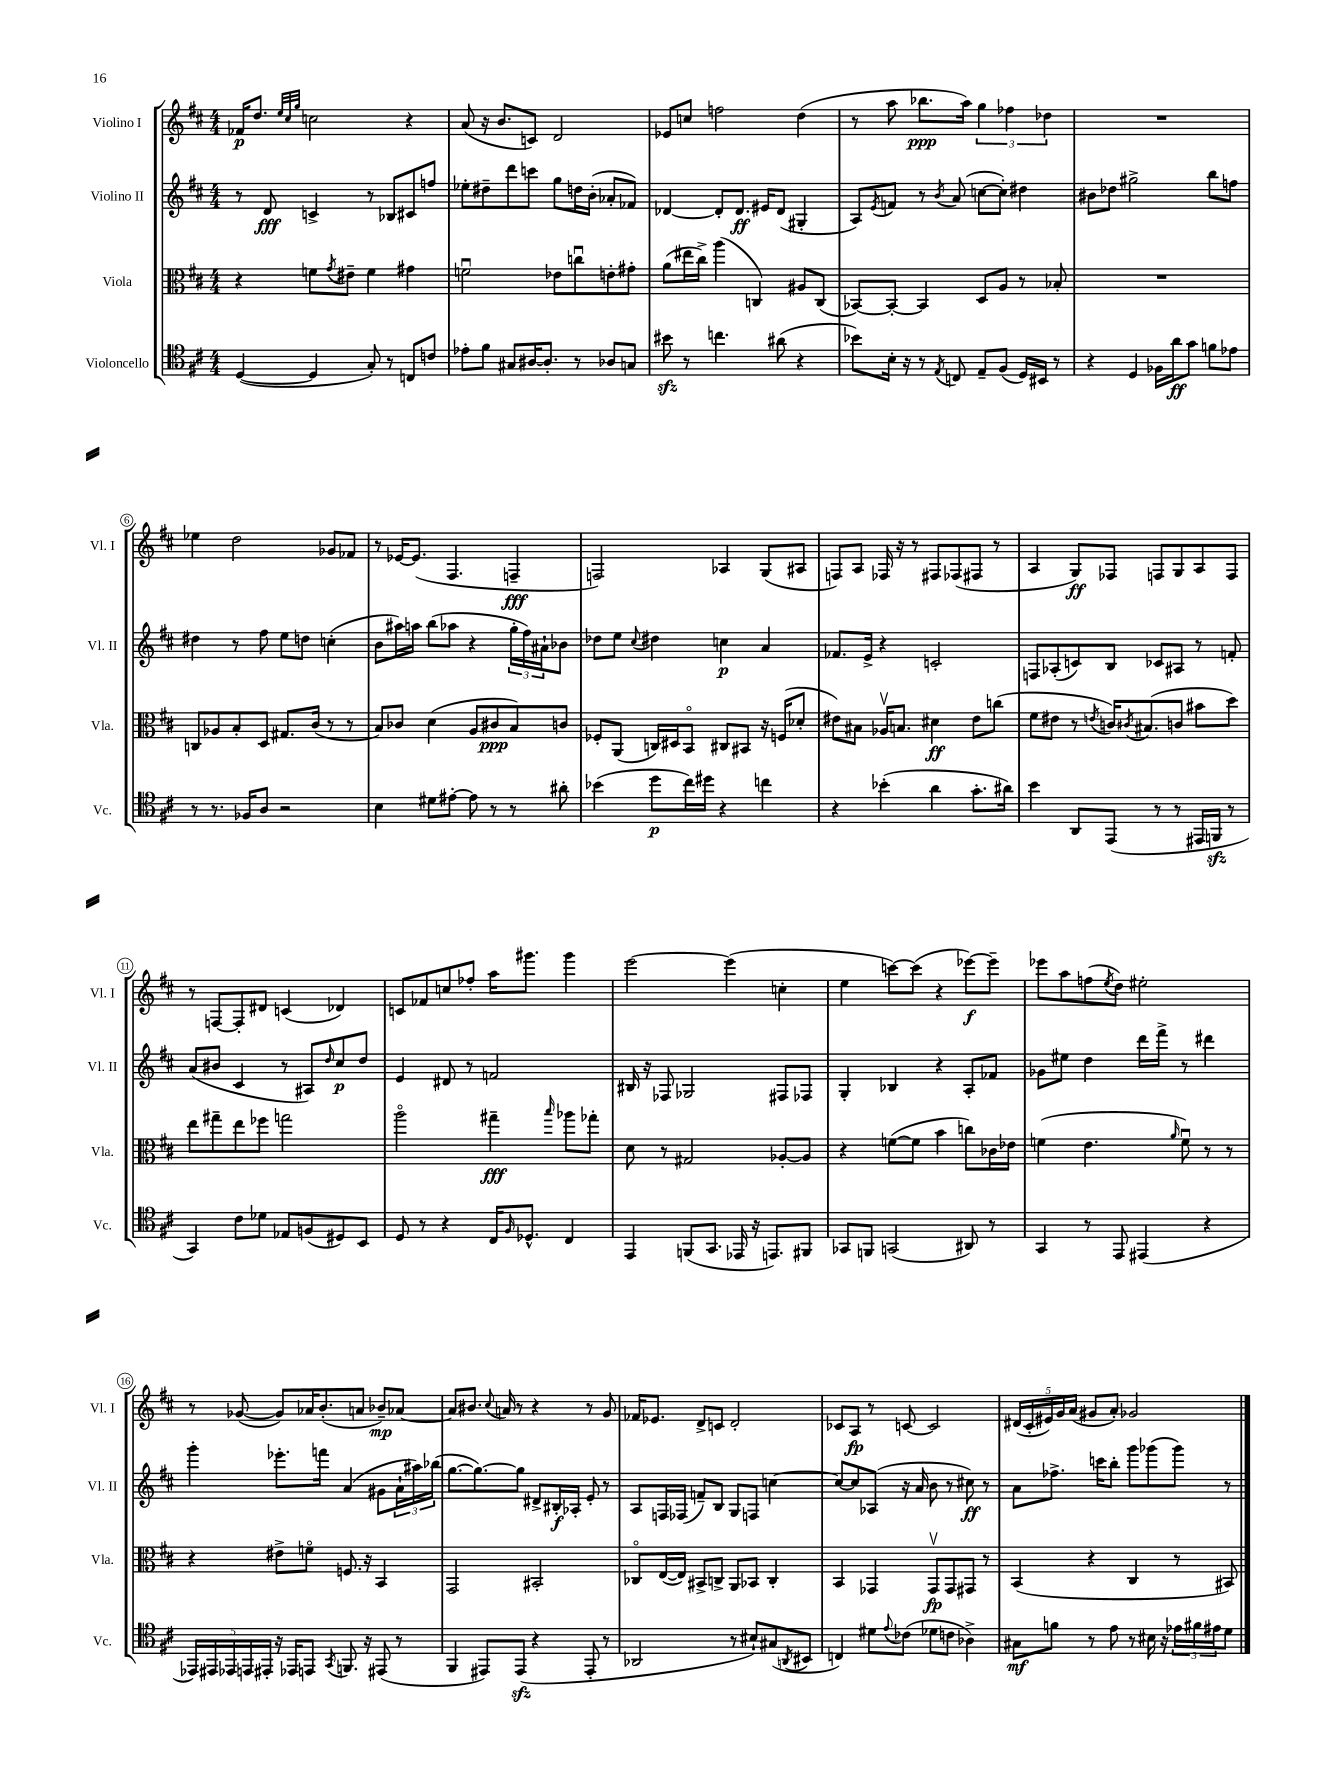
<<
\new StaffGroup <<
\new Staff = "s0" \with { instrumentName = "Violino I" shortInstrumentName = "Vl. I" } {
    \clef treble \key d \major \numericTimeSignature \time 4/4
    fes'16\p d''8. \grace { e''32 cis''32 g''32 } c''2 r4 |
    a'8( r16 b'8. c'8) d'2 |
    ees'8 c''8 f''2 d''4( |
    r8 a''8 bes''8.\ppp a''16) \tuplet 3/2 { g''4 fes''4 des''4 } |
    R1 |
    ees''4 d''2 ges'8 fes'8 |
    r8 ees'16~ ees'8.( fis4. f4--\fff |
    f2) aes4 g8( ais8 |
    f8) a8 fes16 r16 r8 fis8 fes8( fis8 r8 |
    a4 g8\ff) fes8 f8 g8 a8 f8 |
    r8 f8~ f8-. dis'8 c'4( des'4) |
    c'8 fes'8 c''8 fes''8-. a''16 gis'''8. gis'''4 |
    e'''2~ e'''4( c''4-. |
    e''4 c'''8~) c'''8( r4 ees'''8~\f) ees'''8-- |
    ees'''8 a''8 f''8( \acciaccatura { e''8 } d''8) eis''2-. |
    r8 ges'8~( ges'8) aes'16 b'8.-.( a'8 bes'8--\mp) aes'8~ |
    aes'8 bis'8. \appoggiatura { cis''8 } a'16 r8 r4 r8 g'8 |
    fes'16 ees'8. d'8-> c'8 d'2-. |
    ces'8 a8\fp r8 c'8~ c'2 |
    \tuplet 5/4 { dis'16( cis'16-. eis'16) g'16 a'16( } gis'8 a'8-.) ges'2 \bar "|." |
}
\new Staff = "s1" \with { instrumentName = "Violino II" shortInstrumentName = "Vl. II" } {
    \clef treble \key d \major \numericTimeSignature \time 4/4
    r8 d'8\fff c'4-> r8 bes8 cis'8 f''8 |
    ees''8-. dis''8-- d'''8 c'''8 g''8 d''16 b'16-.( aes'8-. fes'8) |
    des'4~ des'8-. des'8.\ff eis'16 des'8( gis4-. |
    a8) \acciaccatura { e'8 } f'8 r8 \acciaccatura { b'8 } a'8( c''8~ c''8-.) dis''4 |
    bis'8 des''8 gis''2-> b''8 f''8 |
    dis''4 r8 fis''8 e''8 d''8 c''4-.( |
    b'8 ais''16) a''16 b''8( aes''8 r4 \tuplet 3/2 { g''16-. fis''16) ais'16-! } bes'8 |
    des''8 e''8 \appoggiatura { cis''8 } dis''4 c''4\p a'4 |
    fes'8. e'16-> r4 c'2-. |
    f8 aes8-.( c'8) b8 ces'8 ais8 r8 f'8-. |
    a'8( bis'8 cis'4 r8 ais8) \grace { d''16 } cis''8\p d''8 |
    e'4 dis'8 r8 f'2 |
    bis16 r16 fes8 ges2 fis8 fes8 |
    g4-. bes4 r4 a8-. fes'8 |
    ges'8 eis''8 d''4 d'''16 fis'''16-> r8 dis'''4 |
    g'''4-. ees'''8.-. f'''16 a'4( gis'8 \tuplet 3/2 { a'16-! ais''16) bes''16( } |
    g''8.~ g''8.~) g''8 dis'8-> bis16-.\f aes16-. e'8-. r8 |
    a8 f16 fes16( f'8--) b8 g8 f8 c''4~ |
    c''8~ c''8 aes8( r16 a'16 b'8 r8 cis''8\ff) r8 |
    a'8 fes''8.-> c'''16 b''8-. g'''8 ges'''8( ges'''8) r8 \bar "|." |
}
\new Staff = "s2" \with { instrumentName = "Viola" shortInstrumentName = "Vla." } {
    \clef alto \key d \major \numericTimeSignature \time 4/4
    r4 f'8 \acciaccatura { g'8 } eis'8-- f'4 gis'4 |
    f'2\downbow ees'8 c''8\downbow e'8-. gis'8-. |
    a'8( eis''16 cis''16->) a''4( c4) ais8 c8( |
    bes,8~) bes,8~-. bes,4 d8 a8 r8 bes8-. |
    R1 |
    c8 aes8 b8-. d8 gis8. cis'16( r8 r8 |
    b8) ces'8 d'4( a8 cis'8\ppp b8) c'8 |
    fes8-. a,8( c16) dis16 b,8\flageolet cis8 bis,8 r16 f16( des'8-. |
    eis'8) bis8 aes16\upbow b8. dis'4\ff eis'8 c''8( |
    fis'8 eis'8 r8 \acciaccatura { e'8 } c'16) \acciaccatura { cis'8 } bis8.( c'8 bis'8 d''8) |
    e''8 gis''8-- e''8 fes''8 g''2 |
    a''2\flageolet gis''4--\fff \grace { b''16 } aes''8 ges''8-. |
    d'8 r8 gis2 aes8~-. aes8 |
    r4 f'8~( f'8 b'4 c''8) ces'16 ees'16 |
    f'4( e'4. \grace { a'16 } f'8\downbow) r8 r8 |
    r4 eis'8-> f'8\flageolet f8. r16 b,4 |
    g,2 bis,2-. |
    ces8\flageolet e16~( e16) bis,8-> c8-> a,8 bes,8 c4-. |
    b,4 ges,4 ges,8\upbow\fp ges,8 gis,8 r8 |
    b,4( r4 cis4 r8 bis,8) \bar "|." |
}
\new Staff = "s3" \with { instrumentName = "Violoncello" shortInstrumentName = "Vc." } {
    \clef tenor \key d \major \numericTimeSignature \time 4/4
    d4~( d4 g8-.) r8 c8 c'8 |
    ees'8-. fis'8 gis8 ais16~ ais8.-. r8 aes8 g8 |
    bis'8\sfz r8 c''4. ais'8( r4 |
    bes'8) b16-. r16 r8 \acciaccatura { e8 } c8 e8-- fis8( d16) bis,16 r8 |
    r4 d4 fes16 a'16\ff g'8 f'8 ees'8 |
    r8 r8. fes16 a8 r2 |
    b4 dis'8 eis'8~-. eis'8 r8 r8 ais'8-. |
    bes'4( d''8\p cis''16) dis''16 r4 c''4 |
    r4 bes'4-.( a'4 g'8.-. ais'16) |
    b'4 a,8 e,8( r8 r8 eis,16 f,16\sfz r8 |
    g,4) cis'8 des'8 ees8 f8( dis8) b,8 |
    d8 r8 r4 cis16 \grace { fis16 } des8.-^ cis4 |
    e,4 f,8( g,8. ees,16 r16 e,8.) fis,8 |
    ges,8 f,8 g,2( ais,8) r8 |
    g,4 r8 e,8 eis,4( r4 |
    \tuplet 5/4 { ees,16) eis,16 ees,16 e,16 eis,16-. } r16 ees,16 e,8 \acciaccatura { g,8 } f,8. r16 eis,8( r8 |
    fis,4 eis,8) eis,8\sfz( r4 eis,8-. r8 |
    aes,2 r8 bis8-!) gis8( \acciaccatura { a,8 } bis,8 |
    c4) dis'8 \appoggiatura { e'8 } ces'8( des'8 c'8 aes4->) |
    gis8\mf f'8 r8 e'8 r8 bis16 r16 \tuplet 3/2 { ees'16 fis'16 eis'16 } d'8 \bar "|." |
}
>>
>>
\layout { \context { \Score \override BarNumber.stencil = #(make-stencil-circler 0.1 0.3 ly:text-interface::print) } }
